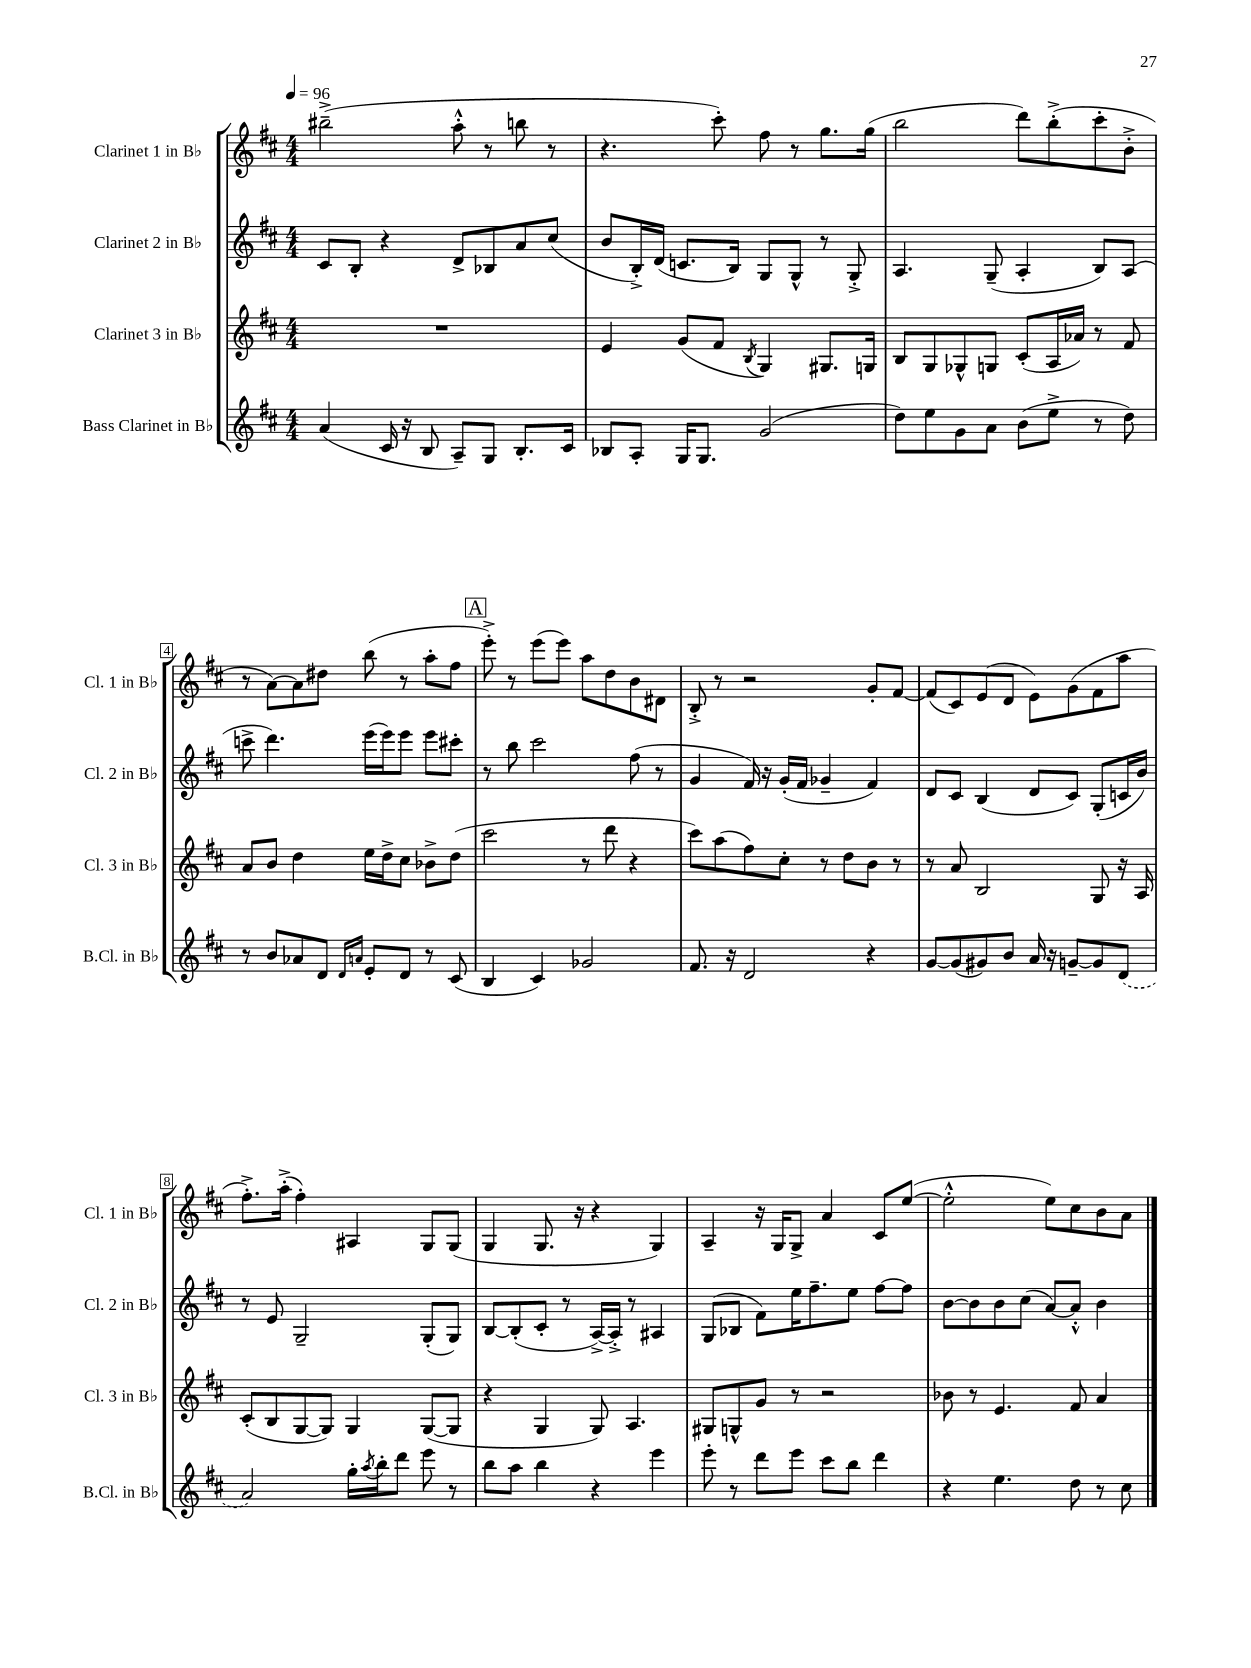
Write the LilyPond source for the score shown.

<<
\new StaffGroup <<
\new Staff = "s0" \with { instrumentName = "Clarinet 1 in Bb" shortInstrumentName = "Cl. 1 in Bb" } {
    \clef treble \key d \major \numericTimeSignature \time 4/4 \tempo 4 = 96
    bis''2--->( a''8-.-^ r8 b''8 r8 |
    r4. cis'''8-.) fis''8 r8 g''8. g''16( |
    b''2 d'''8) b''8-.->( cis'''8-. b'8-.-> |
    r8 a'8~) a'8 dis''8 b''8( r8 a''8-. fis''8 |
    \mark \markup { \box "A" } e'''8-.->) r8 e'''8( e'''8) a''8 d''8 b'8 dis'8 |
    b8-.-> r8 r2 g'8-. fis'8~ |
    fis'8( cis'8) e'8( d'8 e'8) g'8( fis'8 a''8 |
    fis''8.-.->) a''16-.->( fis''4-.) ais4 g8 g8( |
    g4 g8. r16 r4 g4) |
    a4-- r16 g16 g8-> a'4 cis'8 e''8~( |
    e''2-.-^ e''8) cis''8 b'8 a'8 \bar "|." |
}
\new Staff = "s1" \with { instrumentName = "Clarinet 2 in Bb" shortInstrumentName = "Cl. 2 in Bb" } {
    \clef treble \key d \major \numericTimeSignature \time 4/4
    cis'8 b8-. r4 d'8-> bes8 a'8 cis''8( |
    b'8 b16-.->) d'16( c'8. b16) g8 g8-^ r8 g8-.-> |
    a4. g8--( a4-. b8) a8( |
    c'''8-> d'''4.) e'''16( e'''16) e'''8 e'''8 cis'''8-. |
    \mark \markup { \box "A" } r8 b''8 cis'''2 fis''8( r8 |
    g'4 fis'16) r16 g'16-.( fis'16 ges'4-- fis'4) |
    d'8 cis'8 b4( d'8 cis'8) g8-.( c'16 b'16) |
    r8 e'8 g2-- g8-.( g8) |
    b8~ b8-.( cis'8-. r8 a16~->) a16-.-> r8 ais4 |
    g8( bes8 fis'8) e''16 fis''8.-- e''8 fis''8~ fis''8 |
    b'8~ b'8 b'8 cis''8( a'8~) a'8-.-^ b'4 \bar "|." |
}
\new Staff = "s2" \with { instrumentName = "Clarinet 3 in Bb" shortInstrumentName = "Cl. 3 in Bb" } {
    \clef treble \key d \major \numericTimeSignature \time 4/4
    R1 |
    e'4 g'8( fis'8 \acciaccatura { b8 } g4) gis8. g16 |
    b8 g8 ges8-^ g8 cis'8-.( a16 aes'16) r8 fis'8 |
    a'8 b'8 d''4 e''16 d''16-> cis''8 bes'8-> d''8( |
    \mark \markup { \box "A" } cis'''2 r8 d'''8 r4 |
    cis'''8) a''8( fis''8) cis''8-. r8 d''8 b'8 r8 |
    r8 a'8 b2 g8 r16 a16 |
    cis'8-.( b8 g8~ g8) g4 g8~( g8 |
    r4 g4 g8) a4. |
    gis8 g8-^ g'8 r8 r2 |
    bes'8 r8 e'4. fis'8 a'4 \bar "|." |
}
\new Staff = "s3" \with { instrumentName = "Bass Clarinet in Bb" shortInstrumentName = "B.Cl. in Bb" } {
    \clef treble \key d \major \numericTimeSignature \time 4/4
    a'4( cis'16 r16 b8 a8--) g8 b8.-. cis'16 |
    bes8 a8-. g16 g8. g'2( |
    d''8) e''8 g'8 a'8 b'8( e''8-> r8 d''8) |
    r8 b'8 aes'8 d'8 \grace { d'16 a'16 } e'8-. d'8 r8 cis'8( |
    \mark \markup { \box "A" } b4 cis'4) ges'2 |
    fis'8. r16 d'2 r4 |
    g'8~ g'8( gis'8) b'8 a'16 r16 g'8~-- g'8 \once \slurDashed d'8( |
    a'2) g''16-. \acciaccatura { a''8 } b''16-. d'''8 e'''8 r8 |
    b''8 a''8 b''4 r4 e'''4 |
    e'''8-. r8 d'''8 e'''8 cis'''8 b''8 d'''4 |
    r4 e''4. d''8 r8 cis''8 \bar "|." |
}
>>
>>
\layout { \context { \Score \override BarNumber.stencil = #(make-stencil-boxer 0.1 0.3 ly:text-interface::print) } }
